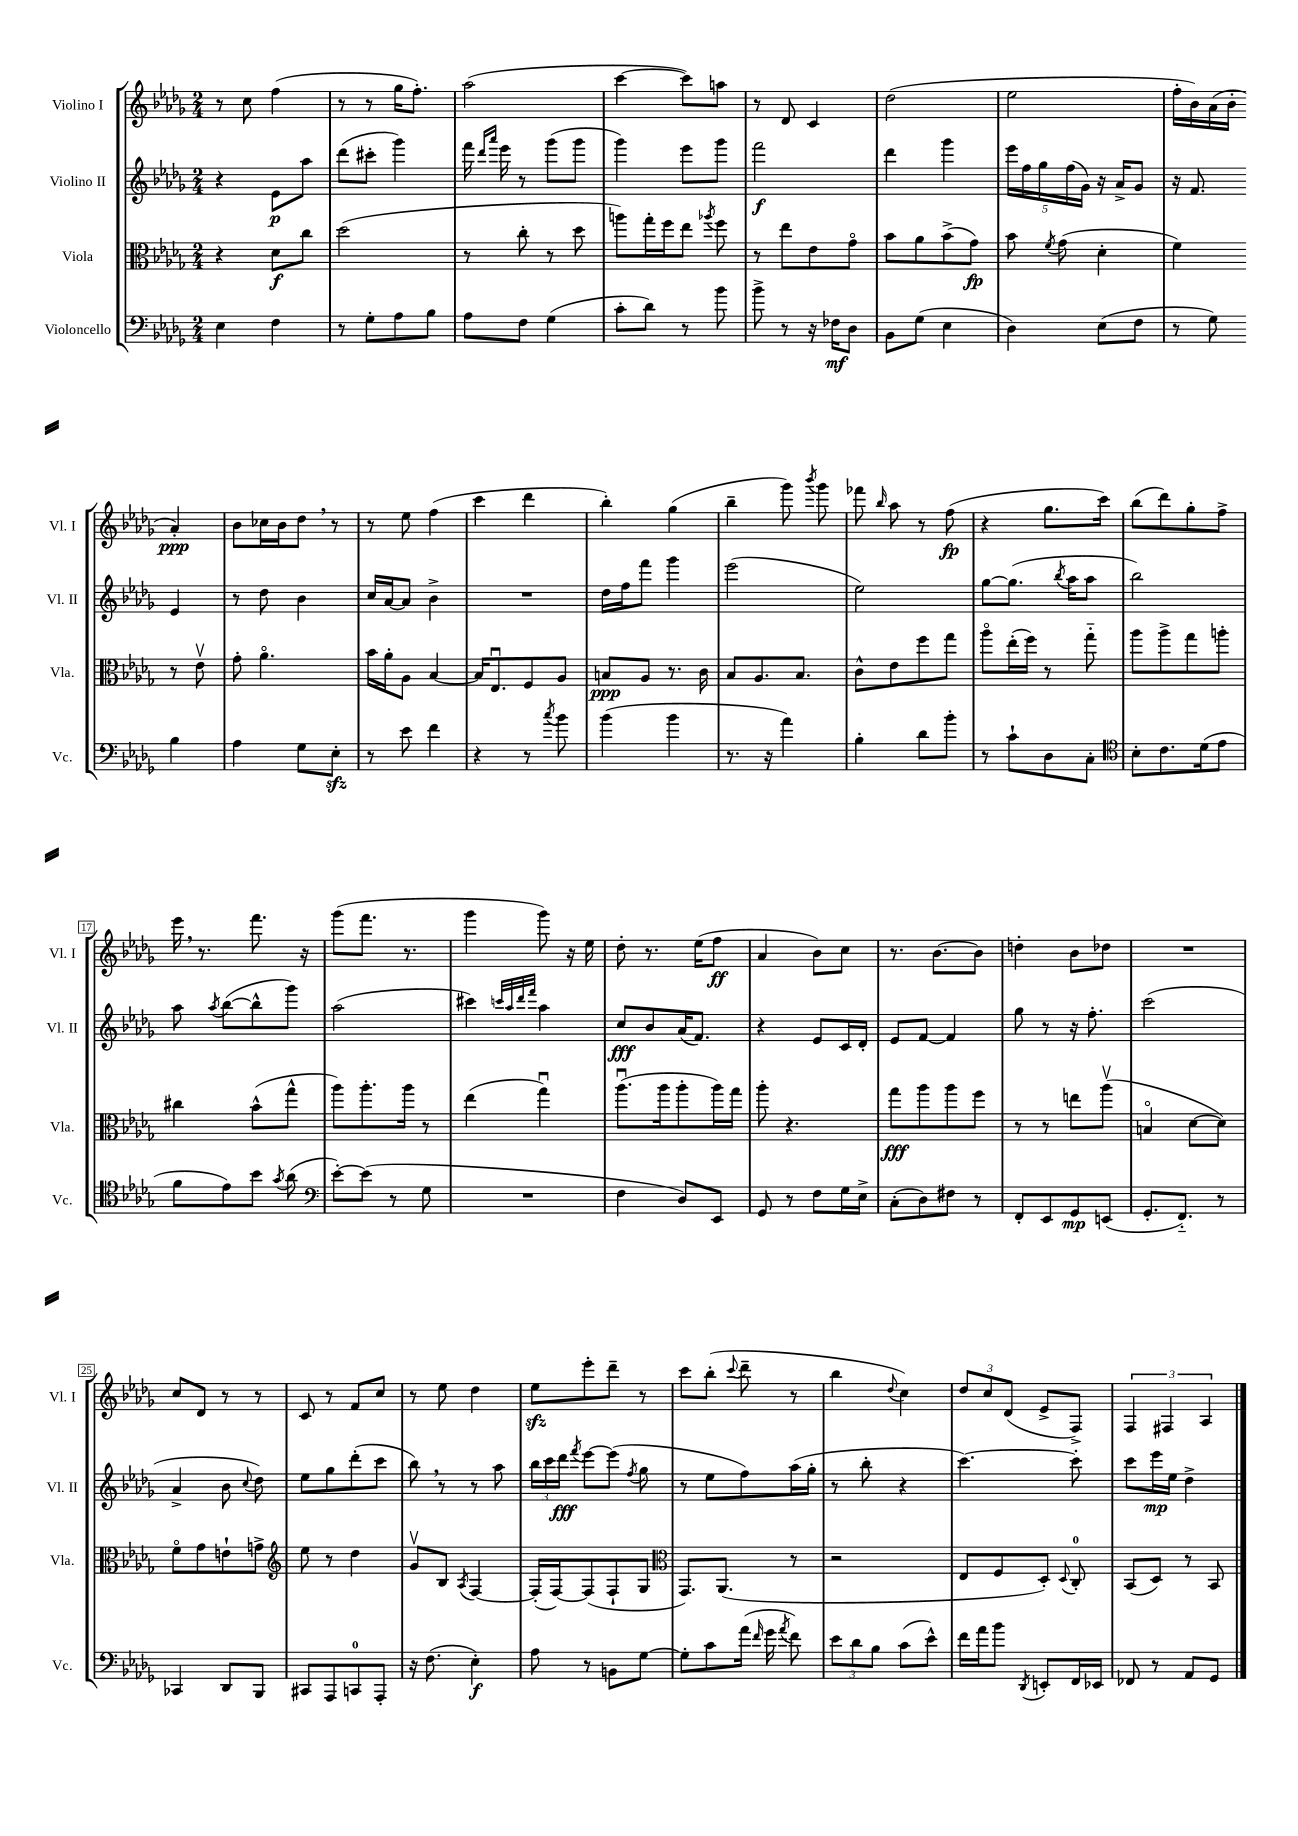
<<
\new StaffGroup <<
\new Staff = "s0" \with { instrumentName = "Violino I" shortInstrumentName = "Vl. I" } {
    \clef treble \key des \major \numericTimeSignature \time 2/4
    \autoBeamOff r8 c''8 f''4( |
    r8 r8 ges''16[ f''8.]-.) |
    aes''2( |
    c'''4~ c'''8[) a''8] |
    r8 des'8 c'4 |
    des''2( |
    ees''2 |
    f''16[-. bes'16) aes'16( bes'16]-. aes'4-.\ppp) |
    bes'8[ ces''16 bes'16 des''8] \breathe r8 |
    r8 ees''8 f''4( |
    c'''4 des'''4 |
    bes''4-.) ges''4( |
    bes''4-- ges'''8) \acciaccatura { bes'''8 } ges'''8 |
    fes'''8 \grace { bes''16 } aes''8 r8 f''8\fp( |
    r4 ges''8.[ c'''16]) |
    bes''8[( des'''8) ges''8-. f''8]-> |
    ees'''16 \breathe r8. f'''8. r16 |
    ges'''8[( f'''8.] r8. |
    ges'''4 ges'''8) r16 ees''16 |
    des''8-. r8. ees''16[( f''8]\ff |
    aes'4 bes'8[) c''8] |
    r8. bes'8.[~ bes'8] |
    d''4-. bes'8[ des''8] |
    R2 |
    c''8[ des'8] r8 r8 |
    c'8 r8 f'8[ c''8] |
    r8 ees''8 des''4 |
    ees''8[\sfz ees'''8-. des'''8]-- r8 |
    c'''8[ bes''8]-.( \appoggiatura { c'''8 } des'''8-- r8 |
    bes''4 \appoggiatura { des''8 } c''4) |
    \tuplet 3/2 { des''8[ c''8 des'8]( } ees'8[-> f8]->) |
    \tuplet 3/2 { f4 fis4 aes4 } \bar "|." |
}
\new Staff = "s1" \with { instrumentName = "Violino II" shortInstrumentName = "Vl. II" } {
    \clef treble \key des \major \numericTimeSignature \time 2/4
    \autoBeamOff r4 ees'8[\p aes''8] |
    des'''8[( cis'''8]-. ges'''4) |
    f'''16 \grace { des'''16[ aes'''16] } ees'''16 r8 ges'''8[( ges'''8] |
    ges'''4) ees'''8[ ges'''8] |
    f'''2\f |
    des'''4 ges'''4 |
    \tuplet 5/4 { ees'''16[ f''16 ges''16 f''16( ges'16]) } r16 aes'16[-> ges'8] |
    r16 f'8. ees'4 |
    r8 des''8 bes'4 |
    c''16[ aes'16~ aes'8] bes'4-> |
    R2 |
    des''16[ f''16 f'''8] ges'''4 |
    ees'''2( |
    ees''2) |
    ges''8[~ ges''8.]( \acciaccatura { bes''8 } aes''16[ aes''8] |
    bes''2) |
    aes''8 \acciaccatura { aes''8 } bes''8[~( bes''8-^ ges'''8]) |
    aes''2( |
    cis'''4) \grace { c'''32[ aes''32 des'''32 f'''32] } aes''4 |
    c''8[\fff bes'8 aes'16( f'8.]) |
    r4 ees'8[ c'16 des'16]-. |
    ees'8[ f'8]~ f'4 |
    ges''8 r8 r16 f''8.-. |
    c'''2( |
    aes'4-> bes'8 \appoggiatura { c''8 } des''8) |
    ees''8[ ges''8 des'''8-.( c'''8] |
    bes''8) \breathe r8 r8 aes''8 |
    \tuplet 3/2 { bes''16[ c'''16 des'''16]\fff } \acciaccatura { f'''8 } ees'''8[~ ees'''8]( \acciaccatura { f''8 } ges''8 |
    r8 ees''8[ f''8) aes''16( ges''16]-. |
    r8 bes''8-. r4 |
    c'''4.~) c'''8-. |
    c'''8[ ees'''16\mp ees''16] des''4-> \bar "|." |
}
\new Staff = "s2" \with { instrumentName = "Viola" shortInstrumentName = "Vla." } {
    \clef alto \key des \major \numericTimeSignature \time 2/4
    \autoBeamOff r4 des'8[\f c''8] |
    des''2( |
    r8 c''8-. r8 des''8 |
    a''8[) ges''16-. f''16 ees''8] \acciaccatura { aes''8 } f''8 |
    r8 ees''8[ ees'8 ges'8]\flageolet |
    bes'8[ aes'8 bes'8->( ges'8]\fp) |
    bes'8 \acciaccatura { f'8 } ges'8( des'4-. |
    f'4) r8 ees'8\upbow |
    ges'8-. aes'4.\flageolet |
    bes'16[ aes'16-. aes8] bes4~ |
    bes16[ ees8.\downbow f8 aes8] |
    b8[\ppp aes8] r8. c'16 |
    bes8[ aes8. bes8.] |
    c'8[-^ ees'8 f''8 ges''8] |
    aes''8[\flageolet ees''16-.( f''16]) r8 ges''8-_ |
    aes''8[ aes''8-> ges''8 a''8]-. |
    cis''4 bes'8[-^( ges''8]-^ |
    aes''8[) aes''8.-. aes''16] r8 |
    ees''4( ges''4\downbow) |
    aes''8.[\downbow( aes''16 aes''8-. aes''16) ges''16] |
    aes''8-. r4. |
    ges''8[\fff aes''8 aes''8 f''8] |
    r8 r8 e''8[ aes''8]\upbow( |
    b4\flageolet des'8[~ des'8]) |
    f'8[\flageolet ges'8 e'8-! g'8]-> |
    \clef treble ees''8 r8 des''4 |
    ges'8[\upbow bes8] \acciaccatura { aes8 } f4~ |
    f16[-.( f16~) f8( f8-! ges8] |
    \clef alto ges,8.[) aes,8.]( r8 |
    r2 |
    ees8[ f8 des8]-.) \appoggiatura { des8 } c8-0-. |
    bes,8[( des8]) r8 bes,8 \bar "|." |
}
\new Staff = "s3" \with { instrumentName = "Violoncello" shortInstrumentName = "Vc." } {
    \clef bass \key des \major \numericTimeSignature \time 2/4
    \autoBeamOff ees4 f4 |
    r8 ges8[-. aes8 bes8] |
    aes8[ f8] ges4( |
    c'8[-. des'8]) r8 bes'8 |
    bes'8-> r8 r16 fes16[\mf des8] |
    bes,8[ ges8]( ees4 |
    des4) ees8[( f8] |
    r8 ges8) bes4 |
    aes4 ges8[ ees8]-.\sfz |
    r8 ees'8 f'4 |
    r4 r8 \acciaccatura { c''8 } bes'8 |
    bes'4( bes'4 |
    r8. r16 aes'4) |
    bes4-. des'8[ bes'8]-. |
    r8 c'8[-! des8 c8]-. |
    \clef tenor bes8[-. c'8. des'16( ees'8] |
    f'8[ ees'8) bes'8] \acciaccatura { ges'8 } aes'8( |
    \clef bass ees'8[~-.) ees'8]( r8 ges8 |
    R2 |
    f4 des8[) ees,8] |
    ges,8 r8 f8[ ges16 ees16]-> |
    c8[-.( des8) fis8] r8 |
    f,8[-. ees,8 ges,8\mp e,8]( |
    ges,8.[-. f,8.]-_) r8 |
    ces,4 des,8[ bes,,8] |
    cis,8[ aes,,8 c,8-0 aes,,8]-. |
    r16 f8.( ees4-.\f) |
    aes8 r8 b,8[ ges8]~ |
    ges8[-. c'8 aes'16]( \grace { f'16 } ges'16 \acciaccatura { aes'8 } f'8) |
    \tuplet 3/2 { ees'8[ des'8 bes8] } c'8[( ees'8]-^) |
    f'16[ aes'16 bes'8] \acciaccatura { des,8 } e,8[-. f,16 ees,16] |
    fes,8 r8 aes,8[ ges,8] \bar "|." |
}
>>
>>
\layout { \context { \Score \override BarNumber.stencil = #(make-stencil-boxer 0.1 0.3 ly:text-interface::print) } }
